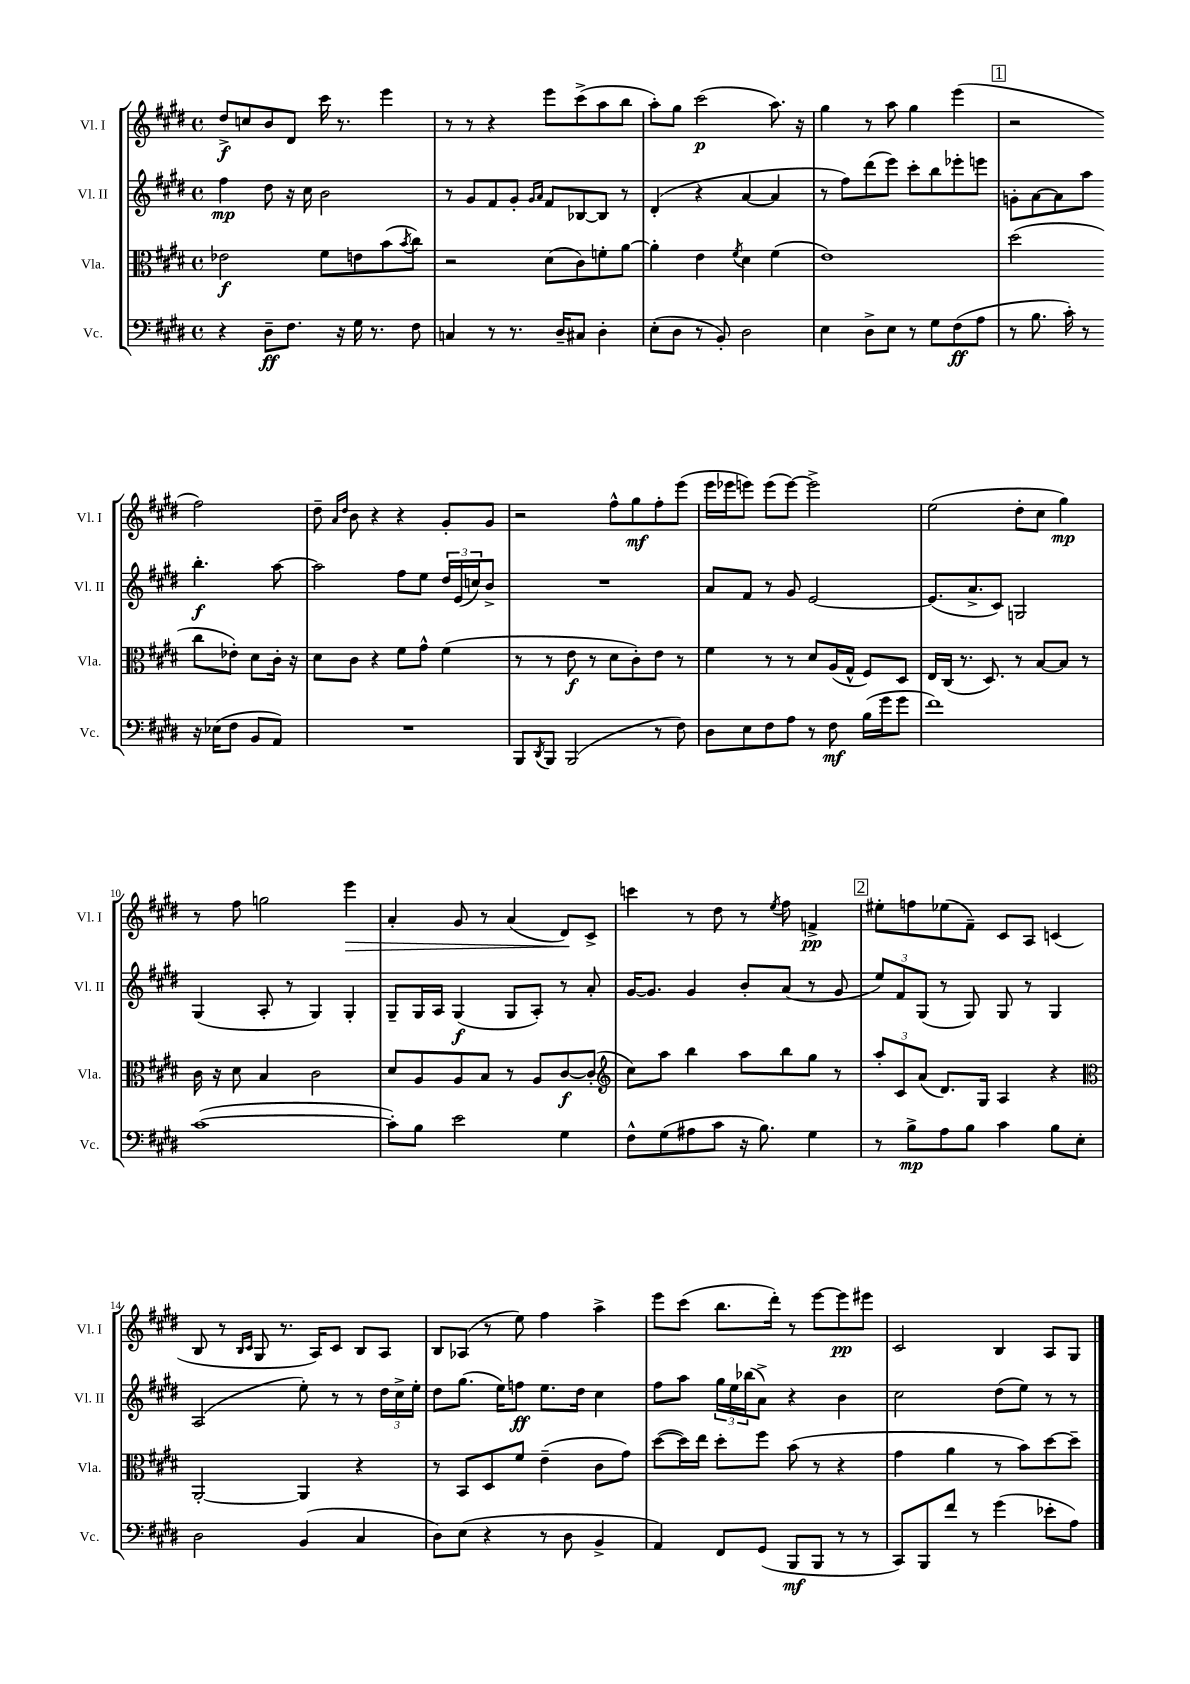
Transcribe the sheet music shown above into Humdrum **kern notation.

**kern	**dynam	**kern	**dynam	**kern	**dynam	**kern	**dynam
*part4	*part4	*part3	*part3	*part2	*part2	*part1	*part1
*staff4	*staff4	*staff3	*staff3	*staff2	*staff2	*staff1	*staff1
*I"Vc.	*	*I"Vla.	*	*I"Vl. II	*	*I"Vl. I	*
*I'Vc.	*	*I'Vla.	*	*I'Vl. II	*	*I'Vl. I	*
*clefF4	*	*clefC3	*	*clefG2	*	*clefG2	*
*k[f#c#g#d#]	*	*k[f#c#g#d#]	*	*k[f#c#g#d#]	*	*k[f#c#g#d#]	*
*M4/4	*	*M4/4	*	*M4/4	*	*M4/4	*
*met(c)	*	*met(c)	*	*met(c)	*	*met(c)	*
=1	=1	=1	=1	=1	=1	=1	=1
4r	.	2e-X\	f	4ff#\	mp	8dd#^/L	f
.	.	.	.	.	.	8ccn/	.
8D#~\L	ff	.	.	8dd#\	.	8b/	.
8.F#\J	.	.	.	16r	.	8d#/J	.
.	.	.	.	16cc#\	.	.	.
.	.	8f#\L	.	2b\	.	16ccc#\	.
16r	.	.	.	.	.	8.r	.
16G#\	.	8en\	.	.	.	.	.
8.r	.	.	.	.	.	.	.
.	.	(8b\	.	.	.	4eee\	.
.	.	8qb/	.	.	.	.	.
8F#\	.	8cc#\J)	.	.	.	.	.
=2	=2	=2	=2	=2	=2	=2	=2
4Cn/	.	2r	.	8r	.	8r	.
.	.	.	.	8g#/L	.	8r	.
8r	.	.	.	8f#/	.	4r	.
8.r	.	.	.	8g#'/J	.	.	.
.	.	.	.	16qqg#/LL	.	.	.
.	.	.	.	16qqa/JJ	.	.	.
.	.	(8d#\L	.	8f#/L	.	8eee\L	.
16D#~/KL	.	.	.	.	.	.	.
8C#X/J	.	8c#\)	.	[8B-X/	.	(8ccc#^\	.
4D#'\	.	8fn'\	.	8B-/J]	.	8aa\	.
.	.	[8a\J	.	8r	.	8bb\J	.
=3	=3	=3	=3	=3	=3	=3	=3
(8E'\L	.	4a'\]	.	(4d#'/	.	8aa'\L)	.
8D#\J	.	.	.	.	.	8gg#\J	.
8r	.	4e\	.	4r	.	(2ccc#\	p
8BB'/)	.	.	.	.	.	.	.
.	.	8qf#/	.	.	.	.	.
2D#\	.	4d#\	.	[4a/	.	.	.
.	.	(4f#\	.	4a/]	.	8.aa\)	.
.	.	.	.	.	.	16r	.
=4	=4	=4	=4	=4	=4	=4	=4
4E\	.	1e)	.	8r	.	4gg#\	.
.	.	.	.	8ff#\L)	.	.	.
8D#^\L	.	.	.	(8ddd#\	.	8r	.
8E\J	.	.	.	8eee\J)	.	8aa\	.
8r	.	.	.	8ccc#'\L	.	4gg#\	.
8G#\L	.	.	.	8bb\	.	.	.
(8F#\	ff	.	.	8eee-X'\	.	(4eee\	.
8A\J	.	.	.	8eeen\J	.	.	.
!!LO:REH:place=s1:t=1
=5	=5	=5	=5	=5	=5	=5	=5
8r	.	(2dd#\	.	8gn'\L	.	2r	.
8.B\	.	.	.	[8a\	.	.	.
.	.	.	.	8a\]	.	.	.
16c#'\)	.	.	.	.	.	.	.
8r	.	.	.	8aa\J	.	.	.
16r	.	8cc#\L	.	4.bb'\	f	2ff#\)	.
(16E-X\KL	.	.	.	.	.	.	.
8F#\J	.	8e-X'\J)	.	.	.	.	.
8BB/L	.	8d#\L	.	.	.	.	.
8AA/J)	.	16c#'\Jk	.	[8aa\	.	.	.
.	.	16r	.	.	.	.	.
!!LO:LB:g=z
=6	=6	=6	=6	=6	=6	=6	=6
1r	.	8d#\L	.	2aa\]	.	8dd#~\	.
.	.	.	.	.	.	16qqa/LL	.
.	.	.	.	.	.	16qqdd#/JJ	.
.	.	8c#\J	.	.	.	8b\	.
.	.	4r	.	.	.	4r	.
.	.	8f#\L	.	8ff#\L	.	4r	.
.	.	8g#^^\J	.	8ee\J	.	.	.
.	.	(4f#\	.	24dd#/LL	.	8g#'/L	.
.	.	.	.	(24e/	.	.	.
.	.	.	.	24ccn/J)	.	.	.
.	.	.	.	8b^/J	.	8g#/J	.
=7	=7	=7	=7	=7	=7	=7	=7
8BBB/L	.	8r	.	1r	.	2r	.
8qDD#/	.	.	.	.	.	.	.
8BBB/J	.	8r	.	.	.	.	.
(2BBB/	.	8e\	f	.	.	.	.
.	.	8r	.	.	.	.	.
.	.	8d#\L	.	.	.	8ff#^^\L	.
.	.	8c#'\)	.	.	.	8gg#\	mf
8r	.	8e\J	.	.	.	8ff#'\	.
8F#\)	.	8r	.	.	.	(8eee\J	.
=8	=8	=8	=8	=8	=8	=8	=8
8D#\L	.	4f#\	.	8a/L	.	16eee\LL	.
.	.	.	.	.	.	16eee-X\J	.
8E\	.	.	.	8f#/J	.	8eeen\J)	.
8F#\	.	8r	.	8r	.	(8eee\L	.
8A\J	.	8r	.	8g#/	.	[8eee\J)	.
8r	.	8d#/L	.	[2e/	.	2eee^\]	.
8F#\	mf	(16A/L	.	.	.	.	.
.	.	16G#^^/JJ	.	.	.	.	.
(16B\LL	.	8F#/L)	.	.	.	.	.
16g#\J	.	.	.	.	.	.	.
8g#\J	.	8D#/J	.	.	.	.	.
=9	=9	=9	=9	=9	=9	=9	=9
1f#)	.	16E/LL	.	(8.e/L]	.	(2ee\	.
.	.	(16C#/JJ	.	.	.	.	.
.	.	8.r	.	.	.	.	.
.	.	.	.	8.a^/	.	.	.
.	.	8.D#/)	.	.	.	.	.
.	.	.	.	8c#/J)	.	.	.
.	.	8r	.	2Gn/	.	8dd#'\L	.
.	.	[8B/L	.	.	.	8cc#\J	.
.	.	8B/J]	.	.	.	4gg#\)	mp
.	.	8r	.	.	.	.	.
!!LO:LB:g=z
=10	=10	=10	=10	=10	=10	=10	=10
([1c#	.	16c#\	.	(4G#/	.	8r	.
.	.	16r	.	.	.	.	.
.	.	8d#\	.	.	.	8ff#\	.
.	.	4B/	.	8A'/	.	2ggn\	.
.	.	.	.	8r	.	.	.
.	.	2c#\	.	4G#/)	.	.	.
!	!	!	!	!	!	!	!LO:HP:b
.	.	.	.	4G#'/	.	4eee\	>
=11	=11	=11	=11	=11	=11	=11	=11
8c#'\L])	.	8d#/L	.	8G#~/L	.	4a'/	.
8B\J	.	8A/	.	16G#/L	.	.	.
.	.	.	.	16A/JJ	.	.	.
2e\	.	8A/	.	(4G#/	f	8g#/	.
.	.	8B/J	.	.	.	8r	.
.	.	8r	.	8G#/L	.	(4a/	.
.	.	8A/L	.	8A'/J)	.	.	.
4G#\	.	[8c#/	f	8r	.	8d#/L)	.
.	.	(8c#'/J]	.	8a'/	.	8c#^/J	]
=12	=12	=12	=12	=12	=12	=12	=12
*	*	*clefG2	*	*	*	*	*
8F#^^\L	.	8cc#\L)	.	[16g#/KL	.	4cccn\	.
.	.	.	.	8.g#/J]	.	.	.
(8G#\	.	8aa\J	.	.	.	.	.
8A#X\	.	4bb\	.	4g#/	.	8r	.
8c#\J	.	.	.	.	.	8dd#\	.
16r	.	8aa\L	.	8b'/L	.	8r	.
8.B\)	.	.	.	.	.	.	.
.	.	.	.	.	.	8qee/	.
.	.	8bb\	.	(8a/J	.	8ff#\	.
4G#\	.	8gg#\J	.	8r	.	4fn^/	pp
.	.	8r	.	8g#/	.	.	.
!!LO:REH:place=s1:t=2
=13	=13	=13	=13	=13	=13	=13	=13
8r	.	12aa'/L	.	12ee/L)	.	8ee#X'\L	.
.	.	12c#/	.	12f#/	.	.	.
8B^\L	mp	.	.	.	.	8ffn\	.
.	.	(12a/J	.	(12G#/J	.	.	.
8A\	.	8.d#/L)	.	8r	.	(8ee-X\	.
8B\J	.	.	.	8G#/)	.	8f#~\J)	.
.	.	16G#/Jk	.	.	.	.	.
4c#\	.	4A/	.	8G#/	.	8c#/L	.
.	.	.	.	8r	.	8A/J	.
8B\L	.	4r	.	4G#/	.	(4cn/	.
8E'\J	.	.	.	.	.	.	.
!!LO:LB:g=z
=14	=14	=14	=14	=14	=14	=14	=14
*	*	*clefC3	*	*	*	*	*
2D#\	.	[2AA'/	.	(2A/	.	8B/	.
.	.	.	.	.	.	8r	.
.	.	.	.	.	.	16qqB/LL	.
.	.	.	.	.	.	16qqc#/JJ	.
.	.	.	.	.	.	8G#/	.
.	.	.	.	.	.	8.r	.
(4BB/	.	4AA/]	.	8ee'\)	.	.	.
.	.	.	.	.	.	16A/KL)	.
.	.	.	.	8r	.	8c#/J	.
4C#/	.	4r	.	8r	.	8B/L	.
.	.	.	.	24dd#\LL	.	8A/J	.
.	.	.	.	24cc#^\	.	.	.
.	.	.	.	24ee'\JJ	.	.	.
=15	=15	=15	=15	=15	=15	=15	=15
8D#\L)	.	8r	.	8dd#\L	.	8B/L	.
(8E\J	.	8BB/L	.	(8.gg#\J	.	(8A-X/J	.
4r	.	8D#/	.	.	.	8r	.
.	.	.	.	16ee\KL)	.	.	.
.	.	8f#/J	.	8ffn\J	ff	8ee\)	.
8r	.	(4e~\	.	8.ee\L	.	4ff#\	.
8D#\	.	.	.	.	.	.	.
.	.	.	.	16dd#\Jk	.	.	.
4BB^/	.	8c#\L	.	4cc#\	.	4aa^\	.
.	.	8g#\J)	.	.	.	.	.
=16	=16	=16	=16	=16	=16	=16	=16
4AA/)	.	([8dd#\L	.	8ff#\L	.	8eee\L	.
.	.	16dd#\L])	.	8aa\J	.	(8ccc#\J	.
.	.	16ee\JJ	.	.	.	.	.
8FF#/L	.	8dd#'\L	.	24gg#\LL	.	8.bb\L	.
.	.	.	.	24ee\	.	.	.
.	.	.	.	(24bb-X\J	.	.	.
(8GG#/J	.	8ff#\J	.	8a^\J)	.	.	.
.	.	.	.	.	.	16ddd#'\Jk)	.
8BBB/L	mf	(8b\	.	4r	.	8r	.
8BBB/J	.	8r	.	.	.	[8eee\L	.
8r	.	4r	.	4b\	.	8eee\]	pp
8r	.	.	.	.	.	8eee#X\J	.
=17	=17	=17	=17	=17	=17	=17	=17
8CC#/L)	.	4g#\	.	2cc#\	.	2c#/	.
8BBB/	.	.	.	.	.	.	.
8f#/J	.	4a\	.	.	.	.	.
8r	.	.	.	.	.	.	.
(4g#\	.	8r	.	(8dd#\L	.	4B/	.
.	.	8b\L)	.	8ee\J)	.	.	.
8e-X'\L	.	[8dd#\	.	8r	.	8A/L	.
8A\J)	.	8dd#~\J]	.	8r	.	8G#/J	.
==	==	==	==	==	==	==	==
*-	*-	*-	*-	*-	*-	*-	*-
